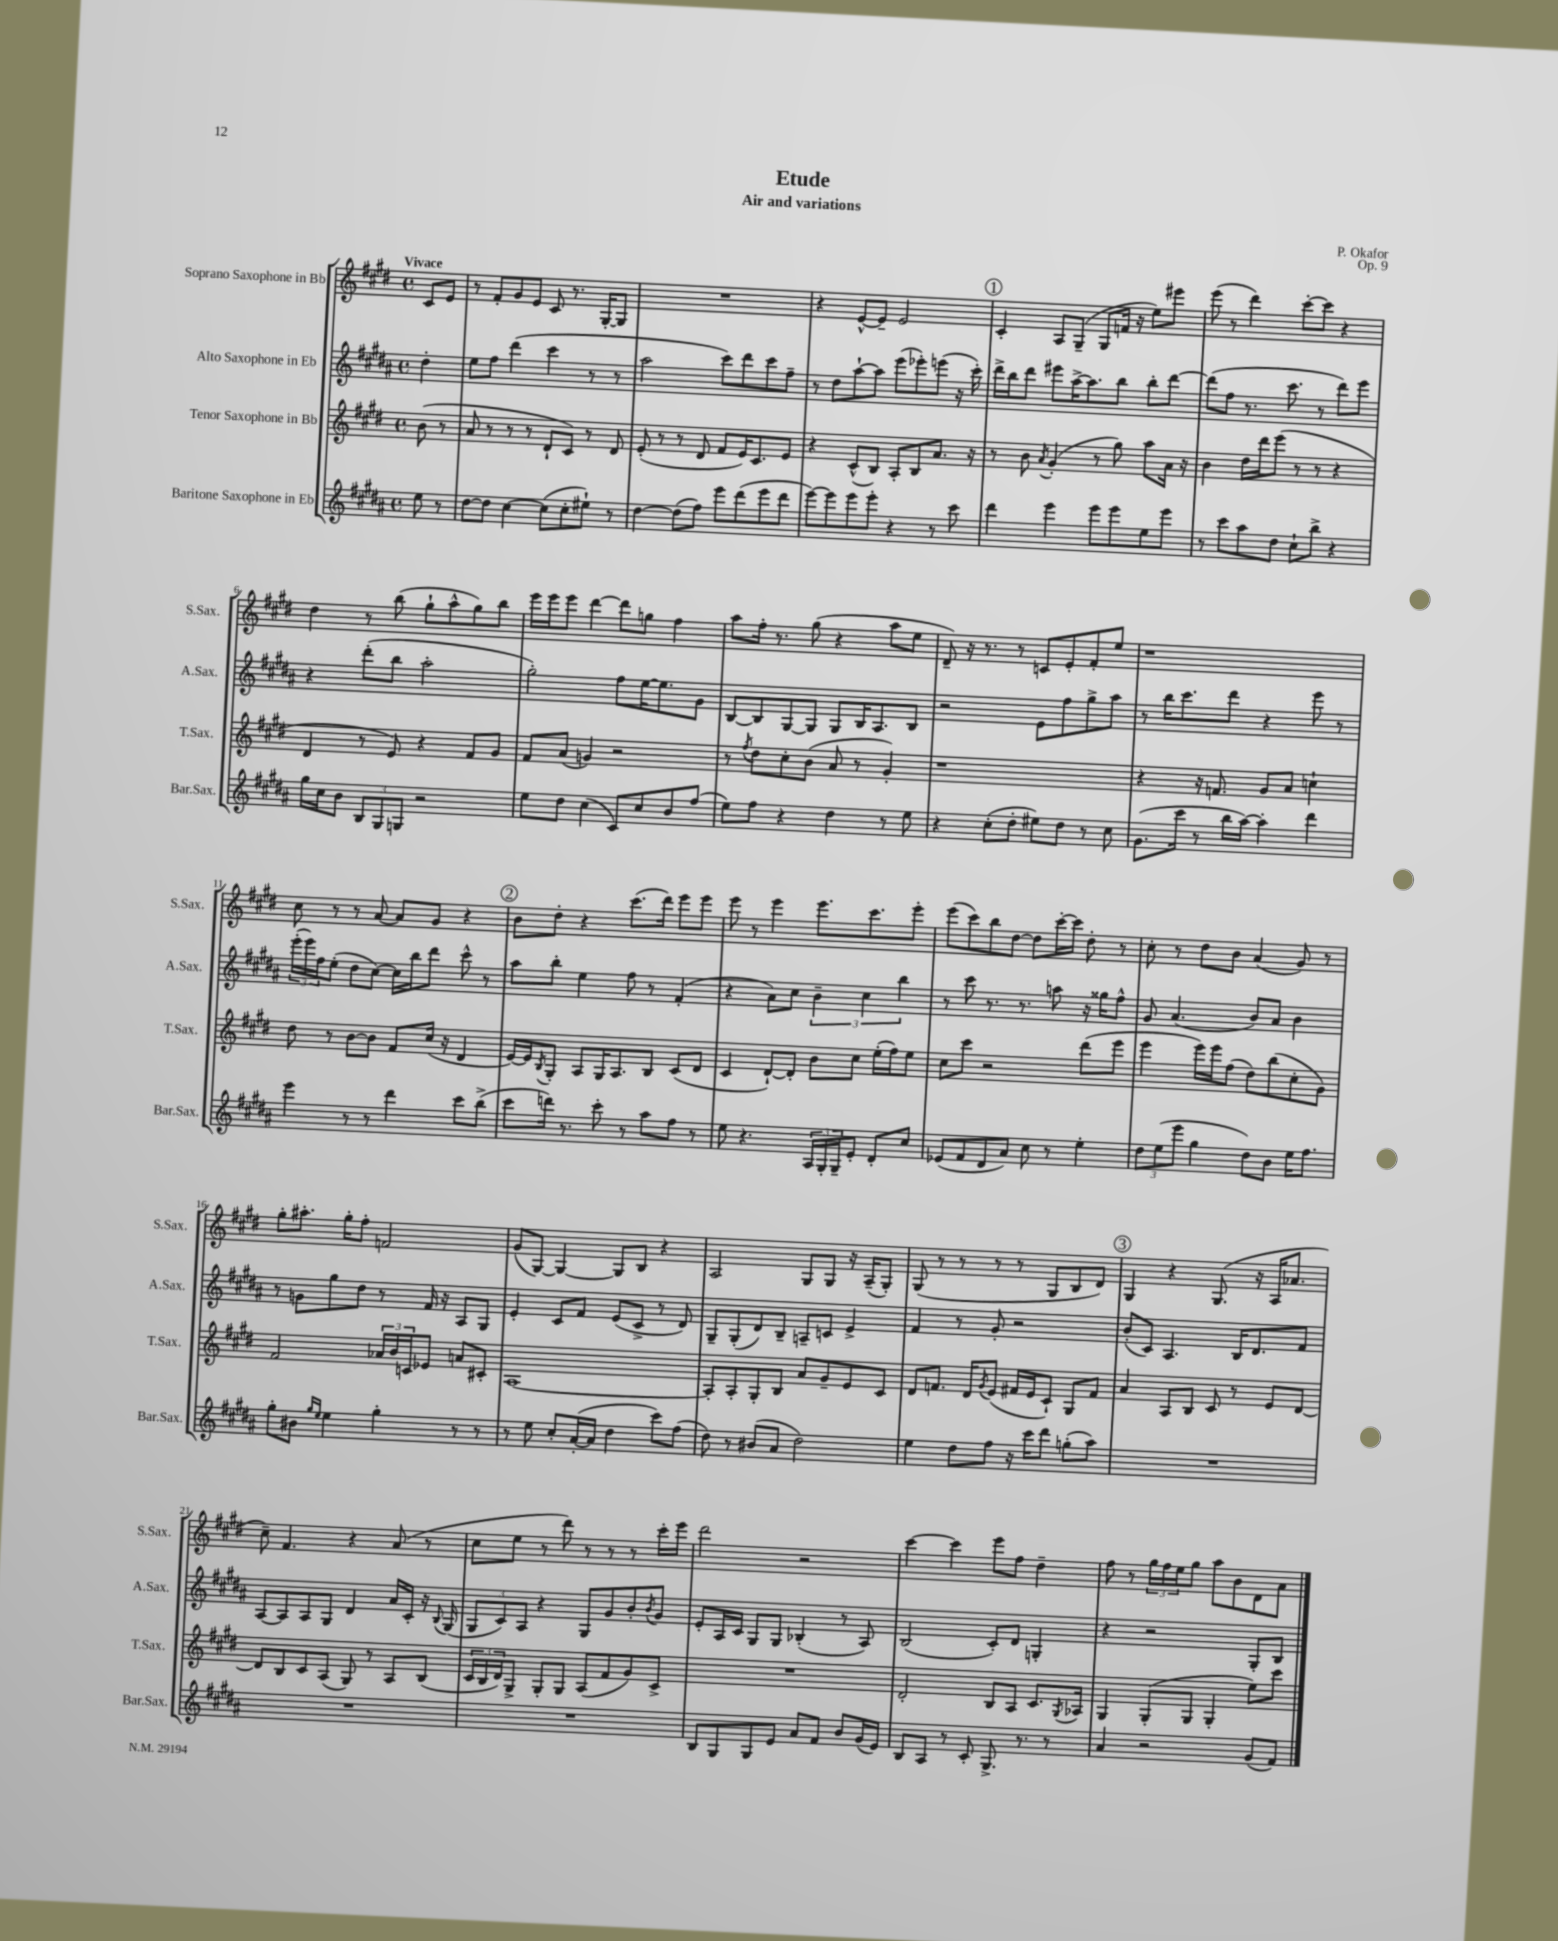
\header { title = "Etude" composer = "P. Okafor" subtitle = "Air and variations" opus = "Op. 9" }
<<
\new StaffGroup <<
\new Staff = "s0" \with { instrumentName = "Soprano Saxophone in Bb" shortInstrumentName = "S.Sax." } {
    \clef treble \key e \major \defaultTimeSignature \time 4/4 \partial 4 \tempo "Vivace"
    cis'8 e'8 |
    r8 fis'8-. gis'8 e'8 cis'8 r8. gis16~-. gis8 |
    R1 |
    r4 e'8~-^ e'8-- e'2 |
    \mark \markup { \circle "1" } cis'4-. a8 gis8--( gis8 f'16 r16 e''8) eis'''8 |
    e'''8( r8 dis'''4) cis'''8~-. cis'''8 r4 |
    dis''4 r8 b''8( gis''8-! a''8-^ gis''8) b''8 |
    e'''16 e'''16 e'''8 dis'''4~ dis'''8 g''8 fis''4 |
    a''8 fis''16-. r8. gis''8( r4 a''8 e''8 |
    dis'8--) r16 r8. r8 c'8 e'8-. fis'8-. e''8 |
    r1 |
    cis''8 r8 r8 a'8~ a'8 gis'8 r4 |
    \mark \markup { \circle "2" } b'8 dis''8-. r4 cis'''8.( dis'''16) e'''8 e'''8 |
    e'''8 r8 e'''4 e'''8. cis'''8. e'''8-. |
    e'''8( cis'''8) b''8 dis''8~ dis''8 cis'''16~-. cis'''16 dis''8-. r8 |
    cis''8-. r8 dis''8 b'8 a'4( gis'8) r8 |
    gis''8-. ais''8.-. gis''16-. fis''8-. f'2 |
    gis'8( gis8~) gis4~ gis8 b8 r4 |
    a2 gis8 gis8 r16 a16--( gis8-.) |
    gis8( r8 r8 r8 r8 gis8 b8 dis'8) |
    \mark \markup { \circle "3" } gis4 r4 gis8.( r16 a16 aes'8. |
    cis''8--) fis'4. r4 a'8( r8 |
    cis''8 e''8 r8 dis'''8) r8 r8 r8 cis'''16-. e'''16 |
    dis'''2 r2 |
    cis'''4~ cis'''4 e'''8 fis''8 dis''4-- |
    fis''8 r8 \tuplet 3/2 { gis''16 fis''16 e''16 } gis''8 a''8 b'8 dis'8 a'8 \bar "|." |
}
\new Staff = "s1" \with { instrumentName = "Alto Saxophone in Eb" shortInstrumentName = "A.Sax." } {
    \clef treble \key b \major \defaultTimeSignature \time 4/4 \partial 4
    dis''4-. |
    e''8 fis''8 dis'''4( cis'''4 r8 r8 |
    ais''2 cis'''8) dis'''8 cis'''8 fis''8-- |
    r8 dis''8 ais''8~-! ais''8 e'''8( ees'''8-.) e'''8( r16 cis'''16-.) |
    \mark \markup { \circle "1" } dis'''16-> b''16 dis'''8 eis'''8 ais''16~-> ais''8. b''8 b''8-. dis'''8~ |
    dis'''8( fis''8 r8. cis'''8. r8 dis'''8) e'''8 |
    r4 dis'''8-.( b''8 ais''2-. |
    gis''2-.) fis''8 e''16~ e''8. gis'8 |
    b8~ b8 gis8~ gis8 gis8 b16 ais8. b8 |
    r2 e'8 fis''8 gis''8-> ais''8 |
    r8 b''16 cis'''8. dis'''8 r4 e'''8 r8 |
    \tuplet 3/2 { e'''16-.( e'''16) fis''16 } e''8-.( dis''8 cis''8~) cis''16 b''16 dis'''8 cis'''8-^ r8 |
    \mark \markup { \circle "2" } ais''8 b''8-. e''4 fis''8 r8 fis'4-.( |
    r4 ais'8) cis''8 \tuplet 3/2 { b'4-- cis''4 b''4 } |
    r8 cis'''8 r8. r8. a''8 r16 gisis''16 fis''8-^ |
    gis'8 ais'4.( b'8) ais'8 b'4 |
    r8 g'8 gis''8 dis''8 r8 fis'16 r16 ais8 gis8 |
    e'4-. cis'8 fis'8 e'8( cis'8-> r8 dis'8) |
    gis8-- gis8-.( dis'8) b8-- a8-- c'8 e'4-> |
    fis'4 r8 gis'8-. r2 |
    \mark \markup { \circle "3" } b'8-.( cis'8) ais4. b16 dis'8. fis'8 |
    ais8~ ais8 ais8 gis8 dis'4 ais'16 cis'16-. r16 \appoggiatura { b8 } gis16( |
    \tuplet 3/2 { gis8 cis'8) ais8 } r4 gis8 gis'8 b'8-. \acciaccatura { b'8 } gis'8 |
    e'8-. ais16 cis'16 gis8 gis8 bes4-.( r8 ais8) |
    b2( cis'8-.) dis'8 g4-. |
    r4 r2 gis8-. b8 \bar "|." |
}
\new Staff = "s2" \with { instrumentName = "Tenor Saxophone in Bb" shortInstrumentName = "T.Sax." } {
    \clef treble \key e \major \defaultTimeSignature \time 4/4 \partial 4
    b'8( r8 |
    a'8 r8 r8 r8 dis'8-! cis'8) r8 dis'8 |
    e'8-.( r8 r8 dis'8 fis'8 e'16) cis'8. e'8 |
    r4 cis'8-^( b8) a8-. b8 a'8. r16 |
    \mark \markup { \circle "1" } r8 b'8 \acciaccatura { a'8 } gis'4-.( r8 gis''8) a''8 a'16 r16 |
    b'4 dis''16 dis'''16 e'''8( r8 r8 r4 |
    dis'4 r8 e'8) r4 fis'8 gis'8 |
    fis'8 a'8( g'4) r2 |
    r8 \acciaccatura { fis''8 } dis''8 cis''8-. b'8( a'8 r8 gis'4-.) |
    r1 |
    r4 r16 f'8. gis'8 a'8 c''4-! |
    dis''8 r8 b'8~ b'8 fis'8 cis''16( r16 dis'4 |
    \mark \markup { \circle "2" } e'16~) e'16 \acciaccatura { b8 } gis8-. a8 gis16 a8. b8 cis'8( dis'8 |
    cis'4 dis'8~-!) dis'8-. b'8 cis''8 e''16-.( fis''16) e''8 |
    cis''8 cis'''8 r2 dis'''8( e'''8 |
    e'''4 e'''16) e'''16 fis''8( dis''8) b''8( cis''8-. gis'8) |
    fis'2 \tuplet 3/2 { aes'16 b'16 c'16 } ees'8 a'8 cis'8-. |
    a1~ |
    a8-. a8-. gis8-. b8 a'8 gis'8-- e'8 cis'8 |
    dis'8 f'8. dis'16 \acciaccatura { gis'8 } e'8( fis'16 e'16 cis'8-!) gis8 fis'8 |
    \mark \markup { \circle "3" } a'4 a8 b8 cis'8 r8 e'8 dis'8~ |
    dis'8 b8 cis'8 a8( gis8) r8 a8 b8( |
    \tuplet 3/2 { cis'16 b16 dis'16) } gis8-> gis8-. gis8 a8( fis'8 gis'8) cis'8-> |
    R1 |
    dis'2-. b8 a8 cis'8. \acciaccatura { gis8 } aes16 |
    gis4 gis8-.( gis8 gis4-. e''8) cis'''8 \bar "|." |
}
\new Staff = "s3" \with { instrumentName = "Baritone Saxophone in Eb" shortInstrumentName = "Bar.Sax." } {
    \clef treble \key b \major \defaultTimeSignature \time 4/4 \partial 4
    e''8 r8 |
    dis''8~ dis''8 cis''4~ cis''8( cis''8-. eis''8-!) r8 |
    dis''4~ dis''8( fis''8) e'''8 dis'''8( e'''8 dis'''8 |
    e'''8~) e'''8 e'''8 e'''8-. r4 r8 cis'''8 |
    \mark \markup { \circle "1" } dis'''4 e'''4 e'''8 e'''8 e''8 e'''8 |
    r8 cis'''8 ais''8 dis''8 cis''8-! b''8-> r4 |
    gis''16 cis''16 b'8 \tuplet 3/2 { b8 gis8 g8 } r2 |
    e''8 dis''8 cis''4( cis'8) cis''8 b'8 fis''8( |
    e''8) fis''8 r4 dis''4 r8 e''8 |
    r4 cis''8-.( dis''8-. eis''8) dis''8 r8 cis''8 |
    gis'8.( cis'''16 r8 b''16 ais''16~) ais''4-. dis'''4 |
    e'''4 r8 r8 dis'''4 cis'''8 b''8->( |
    \mark \markup { \circle "2" } cis'''8 d'''16) r8. cis'''8-. r8 ais''8 fis''8 r8 |
    e''8 r4. \tuplet 3/2 { ais16 gis16-. gis16-- } e'8-. dis'8-. cis''8 |
    ees'8( fis'8 dis'8 ais'8) cis''8 r8 e''4-. |
    \tuplet 3/2 { dis''8 e''8( e'''8 } gis''4 dis''8) b'8 e''16 fis''8. |
    gis''8-. bis'8 \grace { gis''16 e''16 } e''4 gis''4-. r8 r8 |
    r8 e''8 cis''8-. ais'16~-.( ais'16 dis''4 cis'''8) fis''8( |
    dis''8) r8 bis'8( ais'8 dis''2) |
    e''4 dis''8 fis''8 r16 cis'''16 dis'''8 g''8-.( ais''8) |
    \mark \markup { \circle "3" } R1 |
    R1 |
    R1 |
    b8 gis8 gis8 e'8 ais'8 fis'8 b'8 gis'16( e'16) |
    b8 ais8 r8 cis'8-. gis8.-> r8. r8 |
    ais'4 r2 gis'8( fis'8) \bar "|." |
}
>>
>>
